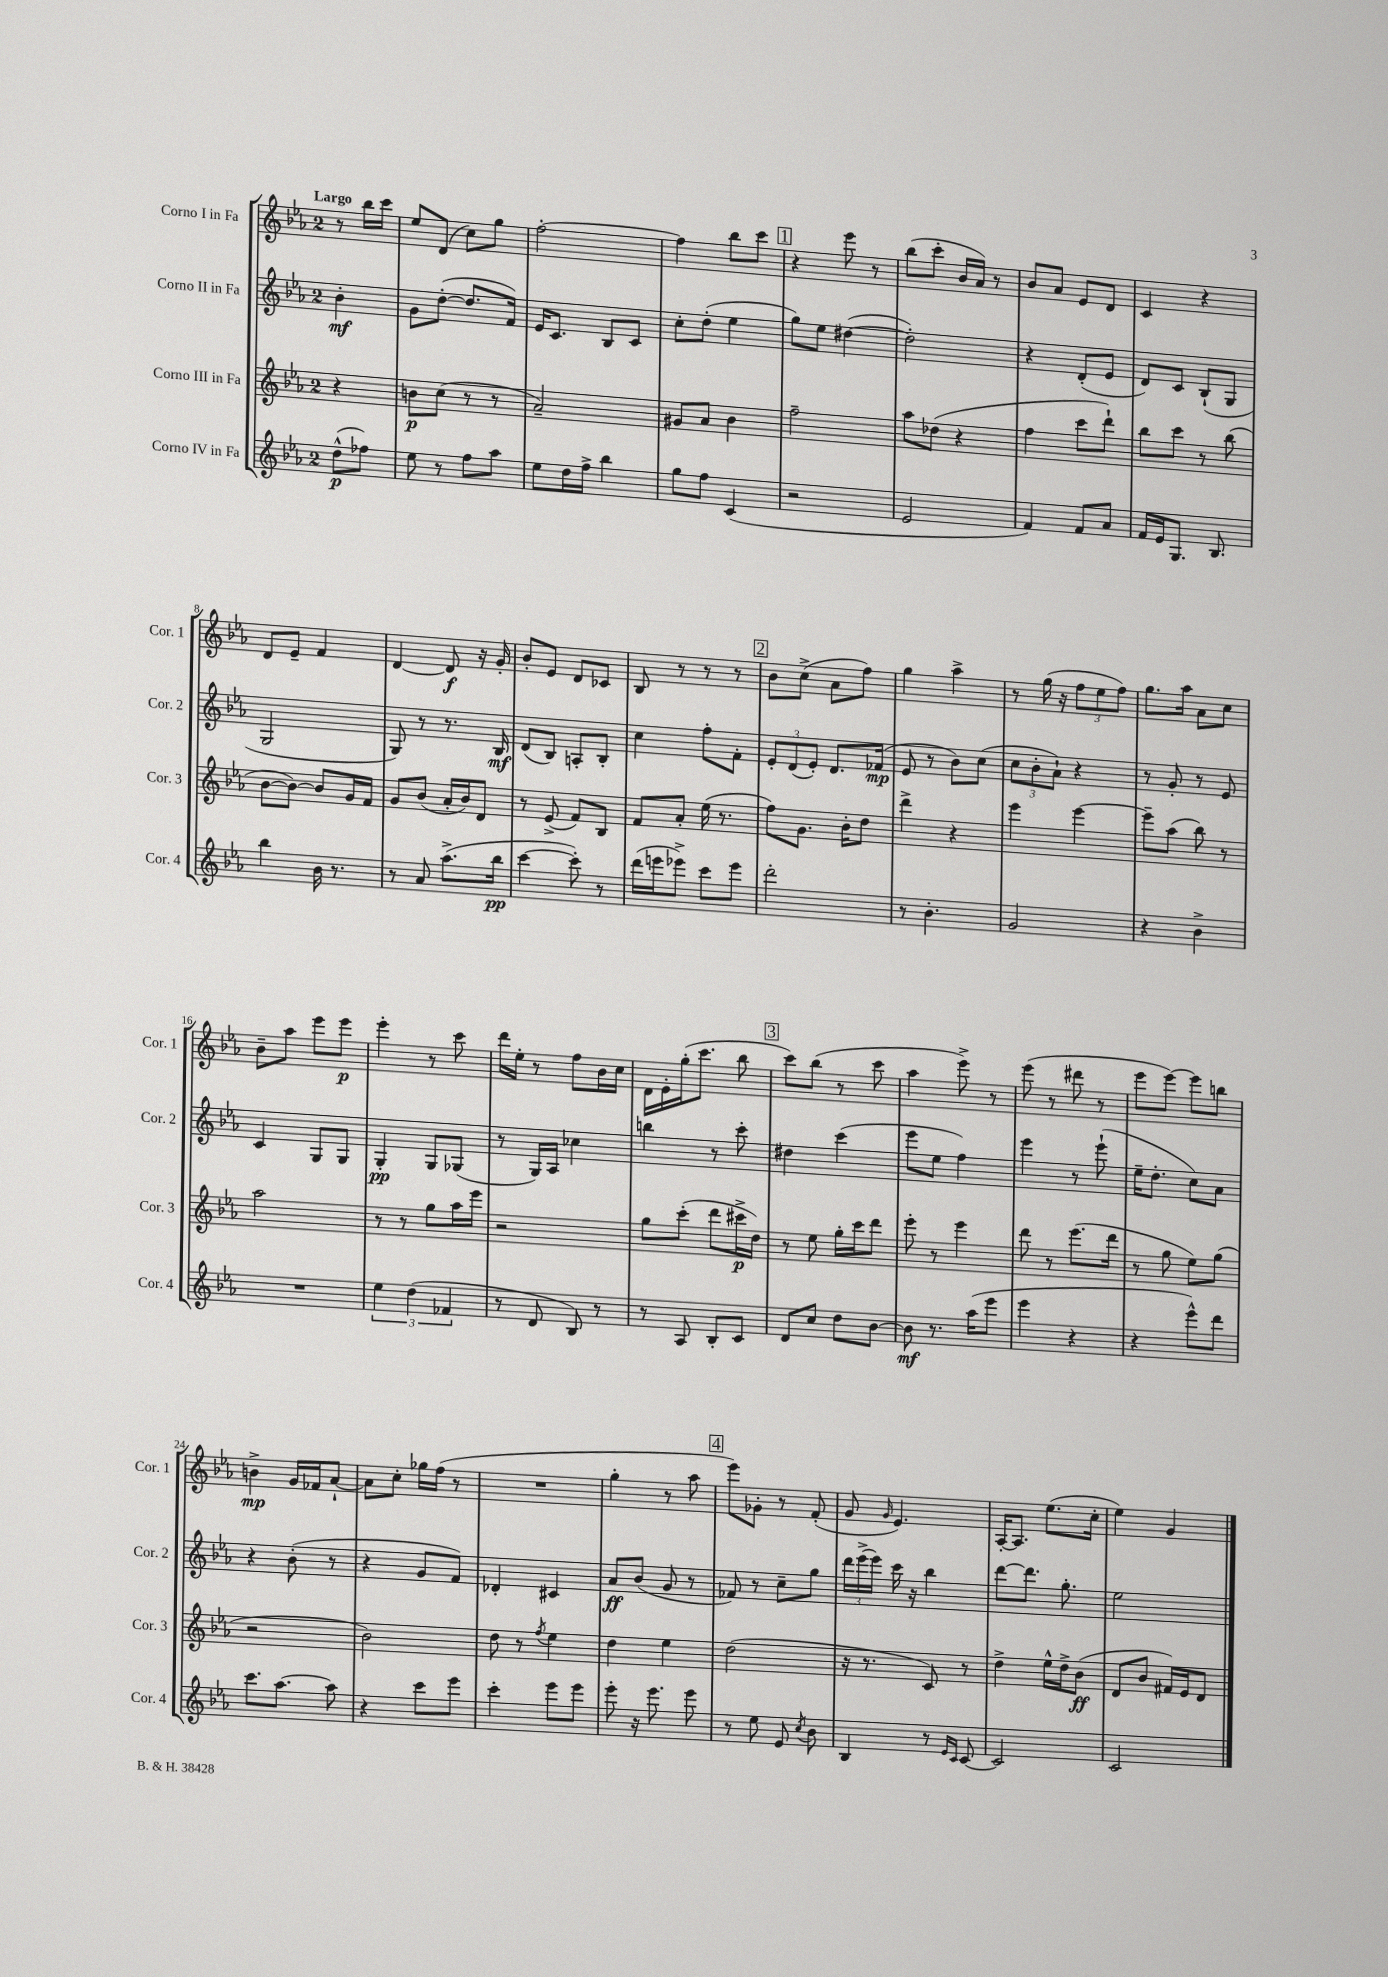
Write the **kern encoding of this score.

**kern	**dynam	**kern	**dynam	**kern	**dynam	**kern	**dynam
*part4	*part4	*part3	*part3	*part2	*part2	*part1	*part1
*staff4	*staff4	*staff3	*staff3	*staff2	*staff2	*staff1	*staff1
*I"Corno IV in Fa	*	*I"Corno III in Fa	*	*I"Corno II in Fa	*	*I"Corno I in Fa	*
*I'Cor. 4	*	*I'Cor. 3	*	*I'Cor. 2	*	*I'Cor. 1	*
*clefG2	*	*clefG2	*	*clefG2	*	*clefG2	*
*k[b-e-a-]	*	*k[b-e-a-]	*	*k[b-e-a-]	*	*k[b-e-a-]	*
*M2/4	*	*M2/4	*	*M2/4	*	*M2/4	*
=	=	=	=	=	=	=	=
!	!	!	!	!	!	!LO:TX:a:B:t=Largo	!
(8dd^^\L	p	4r	.	4b-'\	mf	8r	.
8ff-X\J)	.	.	.	.	.	16bb-\LL	.
.	.	.	.	.	.	16ccc\JJ	.
=1	=1	=1	=1	=1	=1	=1	=1
8ee-\	.	8bn\L	p	8g\L	.	8ee-/L	.
8r	.	(8cc\J	.	([8dd'\J	.	(8d/J	.
8ff\L	.	8r	.	8.dd/L]	.	8cc\L)	.
8aa-\J	.	8r	.	.	.	8gg\J	.
.	.	.	.	16f/Jk)	.	.	.
=2	=2	=2	=2	=2	=2	=2	=2
8ee-\L	.	2a-~/)	.	16e-/KL	.	[2ff'\	.
.	.	.	.	8.c/J	.	.	.
16dd\L	.	.	.	.	.	.	.
16ff^\JJ	.	.	.	.	.	.	.
4bb-\	.	.	.	8B-/L	.	.	.
.	.	.	.	8c/J	.	.	.
=3	=3	=3	=3	=3	=3	=3	=3
8gg\L	.	8g#X/L	.	8cc'\L	.	4ff\]	.
8ff\J	.	8a-/J	.	(8dd'\J	.	.	.
(4c/	.	4b-\	.	4ee-\	.	8bb-\L	.
.	.	.	.	.	.	8ccc\J	.
!!LO:REH:place=s1:t=1
=4	=4	=4	=4	=4	=4	=4	=4
2r	.	2ff~\	.	8gg\L)	.	4r	.
.	.	.	.	8ee-\J	.	.	.
.	.	.	.	([4dd#X\	.	8eee-\	.
.	.	.	.	.	.	8r	.
=5	=5	=5	=5	=5	=5	=5	=5
2e-/	.	8aa-\L	.	2dd#'\])	.	(8bb-\L	.
.	.	(8dd-X\J	.	.	.	8ccc'\J	.
.	.	4r	.	.	.	16b-/LL	.
.	.	.	.	.	.	16a-/JJ)	.
.	.	.	.	.	.	8r	.
=6	=6	=6	=6	=6	=6	=6	=6
4f/)	.	4ff\	.	4r	.	8b-/L	.
.	.	.	.	.	.	8a-/J	.
8f/L	.	8ccc\L	.	(8d'/L	.	8e-/L	.
8a-/J	.	8ddd`\J)	.	8e-/J	.	8d/J	.
=7	=7	=7	=7	=7	=7	=7	=7
16f/LL	.	8bb-\L	.	8d/L)	.	4c/	.
16e-/J	.	.	.	.	.	.	.
8.G/J	.	8ccc\J	.	8c/J	.	.	.
.	.	8r	.	(8B-`/L	.	4r	.
8.B-/	.	.	.	.	.	.	.
.	.	(8bb-\	.	8G/J	.	.	.
!!LO:LB:g=z
=8	=8	=8	=8	=8	=8	=8	=8
4bb-\	.	[8b-\L	.	2G/	.	8d/L	.
.	.	8b-\J_)	.	.	.	8e-~/J	.
16b-\	.	8b-/L]	.	.	.	4f/	.
8.r	.	.	.	.	.	.	.
.	.	16g/L	.	.	.	.	.
.	.	16f/JJ	.	.	.	.	.
=9	=9	=9	=9	=9	=9	=9	=9
8r	.	8g/L	.	8G/)	.	[4d/	.
8a-/	.	(8b-/J	.	8r	.	.	.
(8.aa-^\L	.	16a-'/LL	.	8.r	.	8d/]	f
.	.	16b-/J)	.	.	.	.	.
.	.	8d/J	.	.	.	16r	.
16bb-\Jk	pp	.	.	16B-/	mf	16g'/	.
=10	=10	=10	=10	=10	=10	=10	=10
[4ccc\	.	8r	.	(8d/L	.	8b-'/L	.
.	.	(8e-^/	.	8B-/J)	.	8e-/J	.
8ccc'\])	.	8f/L)	.	8An'/L	.	8d/L	.
8r	.	8B-/J	.	8B-'/J	.	8c-X/J	.
=11	=11	=11	=11	=11	=11	=11	=11
(16ddd\LL	.	8f/L	.	4cc\	.	8B-/	.
16eeen\J	.	.	.	.	.	.	.
8eee-X^\J)	.	8a-'/J	.	.	.	8r	.
8ccc\L	.	(16ee-\	.	8ff'\L	.	8r	.
.	.	8.r	.	.	.	.	.
8eee-\J	.	.	.	8f'\J	.	8r	.
!!LO:REH:place=s1:t=2
=12	=12	=12	=12	=12	=12	=12	=12
2ddd'\	.	8ff\L)	.	12e-'/L	.	8b-\L	.
.	.	.	.	(12d/	.	.	.
.	.	8.g\J	.	.	.	(8cc^\J	.
.	.	.	.	12e-'/J)	.	.	.
.	.	.	.	8.d/L	.	8a-\L	.
.	.	16b-'\KL	.	.	.	.	.
.	.	8dd\J	.	.	.	8ff\J)	.
.	.	.	.	(16f-X/Jk	mp	.	.
=13	=13	=13	=13	=13	=13	=13	=13
8r	.	4ddd^\	.	8e-/	.	4gg\	.
4.b-'\	.	.	.	8r	.	.	.
.	.	4r	.	8b-\L)	.	4aa-^\	.
.	.	.	.	(8cc\J	.	.	.
=14	=14	=14	=14	=14	=14	=14	=14
2g/	.	4eee-\	.	12cc\L	.	8r	.
.	.	.	.	12b-'\	.	.	.
.	.	.	.	.	.	(16gg\	.
.	.	.	.	12a-`\J)	.	.	.
.	.	.	.	.	.	16r	.
.	.	[4eee-\	.	4r	.	12ff\L	.
.	.	.	.	.	.	12ee-\	.
.	.	.	.	.	.	12ff\J)	.
=15	=15	=15	=15	=15	=15	=15	=15
4r	.	8eee-~\L]	.	8r	.	8.gg\L	.
.	.	(8aa-\J	.	8g'/	.	.	.
.	.	.	.	.	.	16aa-\Jk	.
4b-^\	.	8bb-\)	.	8r	.	8a-\L	.
.	.	8r	.	8e-/	.	8cc\J	.
!!LO:LB:g=z
=16	=16	=16	=16	=16	=16	=16	=16
2r	.	2aa-\	.	4c/	.	8b-~\L	.
.	.	.	.	.	.	8aa-\J	.
.	.	.	.	8G/L	.	8eee-\L	.
.	.	.	.	8G/J	.	8eee-\J	p
=17	=17	=17	=17	=17	=17	=17	=17
6ee-\	.	8r	.	4G'/	pp	4eee-'\	.
.	.	8r	.	.	.	.	.
(6dd\	.	.	.	.	.	.	.
.	.	8gg\L	.	8G/L	.	8r	.
6f-X/	.	.	.	.	.	.	.
.	.	16aa-\L	.	(8G-X/J	.	8ccc\	.
.	.	16eee-\JJ	.	.	.	.	.
=18	=18	=18	=18	=18	=18	=18	=18
8r	.	2r	.	8r	.	16ddd\LL	.
.	.	.	.	.	.	16ee-'\JJ	.
8d/	.	.	.	16G/LL)	.	8r	.
.	.	.	.	16A-/JJ	.	.	.
8B-/)	.	.	.	4cc-X\	.	8ff\L	.
8r	.	.	.	.	.	16b-\L	.
.	.	.	.	.	.	16cc\JJ	.
=19	=19	=19	=19	=19	=19	=19	=19
8r	.	8gg\L	.	4bbn\	.	16d\LL	.
.	.	.	.	.	.	16e-'\	.
8A-/	.	(8ccc'\J	.	.	.	(16gg'\J	.
.	.	.	.	.	.	8.ccc\J	.
8B-'/L	.	8ddd\L	.	8r	.	.	.
8c/J	.	16ccc#X^\L	p	8ccc'\	.	8bb-\	.
.	.	16dd\JJ)	.	.	.	.	.
!!LO:REH:place=s1:t=3
=20	=20	=20	=20	=20	=20	=20	=20
8d/L	.	8r	.	4dd#X\	.	8ccc\L)	.
8cc/J	.	8ee-\	.	.	.	(8bb-\J	.
8dd\L	.	16gg'\LL	.	(4ccc\	.	8r	.
.	.	16ccc\J	.	.	.	.	.
[8b-\J	.	8ddd\J	.	.	.	8ccc\	.
=21	=21	=21	=21	=21	=21	=21	=21
8b-\]	mf	8eee-'\	.	8eee-\L	.	4aa-\	.
8.r	.	8r	.	8ee-\J	.	.	.
.	.	4eee-\	.	4ff\)	.	8eee-^\)	.
(16aa-\KL	.	.	.	.	.	.	.
8eee-\J	.	.	.	.	.	8r	.
=22	=22	=22	=22	=22	=22	=22	=22
4eee-\	.	8ddd\	.	4eee-\	.	(8eee-\	.
.	.	8r	.	.	.	8r	.
4r	.	(8.eee-\L	.	8r	.	8ddd#X\	.
.	.	.	.	(8eee-`\	.	8r	.
.	.	16ddd\Jk	.	.	.	.	.
=23	=23	=23	=23	=23	=23	=23	=23
4r	.	8r	.	16ee-~\KL	.	8eee-\L	.
.	.	.	.	8.dd'\J	.	.	.
.	.	8gg\	.	.	.	[8eee-\J)	.
8eee-^^\L)	.	8ee-\L)	.	8cc\L)	.	8eee-\L]	.
8ddd\J	.	(8gg\J	.	8a-\J	.	8bbn\J	.
!!LO:LB:g=z
=24	=24	=24	=24	=24	=24	=24	=24
8.ccc\L	.	2r	.	4r	.	4bn^\	mp
[8.aa-\J	.	.	.	.	.	.	.
.	.	.	.	(8b-'\	.	16g/LL	.
.	.	.	.	.	.	16f-X/J	.
8aa-\]	.	.	.	8r	.	[8a-`/J	.
=25	=25	=25	=25	=25	=25	=25	=25
4r	.	2b-\)	.	4r	.	8a-\L]	.
.	.	.	.	.	.	8cc'\J	.
8ccc\L	.	.	.	8g/L	.	16gg-X\LL	.
.	.	.	.	.	.	(16ff\JJ	.
8eee-\J	.	.	.	8f/J)	.	8r	.
=26	=26	=26	=26	=26	=26	=26	=26
4ccc'\	.	8dd\	.	4d-X'/	.	2r	.
.	.	8r	.	.	.	.	.
.	.	8qff/	.	.	.	.	.
8eee-\L	.	4ee-\	.	4c#X/	.	.	.
8eee-\J	.	.	.	.	.	.	.
=27	=27	=27	=27	=27	=27	=27	=27
8eee-'\	.	4dd\	.	8a-/L	ff	4gg'\	.
16r	.	.	.	(8b-/J	.	.	.
8.eee-\	.	.	.	.	.	.	.
.	.	4ee-\	.	8g/	.	8r	.
8eee-\	.	.	.	8r	.	8aa-\	.
!!LO:REH:place=s1:t=4
=28	=28	=28	=28	=28	=28	=28	=28
8r	.	(2dd\	.	8f-X/)	.	8eee-\L)	.
8ee-\	.	.	.	8r	.	8g-X'\J	.
8e-/	.	.	.	8cc~\L	.	8r	.
8qcc/	.	.	.	.	.	.	.
8b-\	.	.	.	8gg\J	.	(8f'/	.
=29	=29	=29	=29	=29	=29	=29	=29
4B-/	.	16r	.	24ddd\LL	.	8g/	.
.	.	.	.	(24eee-^\	.	.	.
.	.	8.r	.	.	.	.	.
.	.	.	.	24eee-\JJ)	.	.	.
.	.	.	.	.	.	16qqg/	.
.	.	.	.	16ccc\	.	4.e-/)	.
.	.	.	.	16r	.	.	.
8r	.	8c/)	.	4bb-\	.	.	.
16qqe-/LL	.	.	.	.	.	.	.
16qqc/JJ	.	.	.	.	.	.	.
[8c/	.	8r	.	.	.	.	.
=30	=30	=30	=30	=30	=30	=30	=30
2c/]	.	4dd^\	.	[8ddd\L	.	[16A-'/KL	.
.	.	.	.	.	.	8.A-/J]	.
.	.	.	.	8.ddd\J]	.	.	.
.	.	16ee-^^\LL	.	.	.	(8.ee-\L	.
.	.	16dd^\J	.	8.gg'\	.	.	.
.	.	(8b-\J	ff	.	.	.	.
.	.	.	.	.	.	16cc'\Jk	.
=31	=31	=31	=31	=31	=31	=31	=31
2c/	.	8d/L	.	2ee-\	.	4ee-\)	.
.	.	8b-/J	.	.	.	.	.
.	.	16f#X/LL)	.	.	.	4g/	.
.	.	16e-/J	.	.	.	.	.
.	.	8d/J	.	.	.	.	.
==	==	==	==	==	==	==	==
*-	*-	*-	*-	*-	*-	*-	*-
